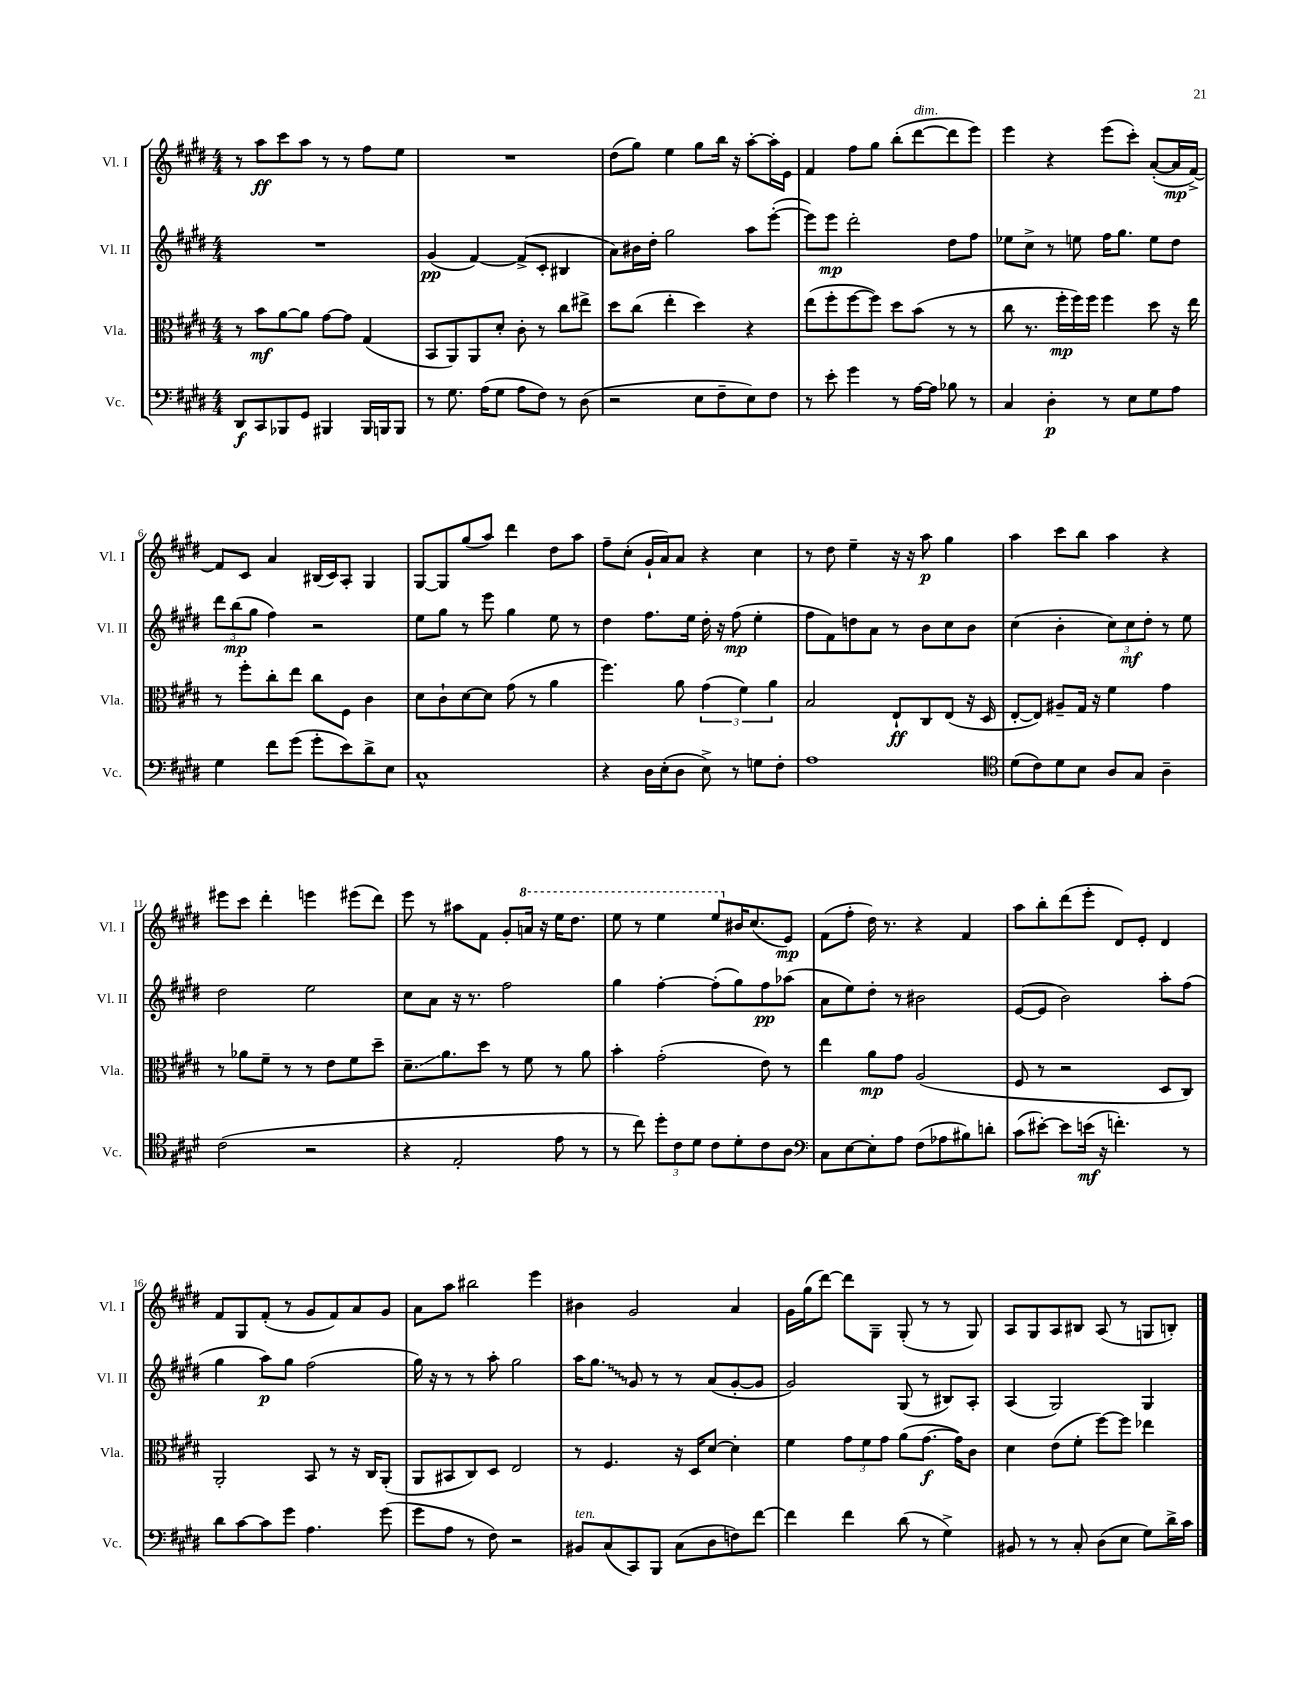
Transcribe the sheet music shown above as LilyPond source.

<<
\new StaffGroup <<
\new Staff = "s0" \with { instrumentName = "Vl. I" shortInstrumentName = "Vl. I" } {
    \clef treble \key e \major \numericTimeSignature \time 4/4
    r8 a''8\ff cis'''8 a''8 r8 r8 fis''8 e''8 |
    R1 |
    dis''8( gis''8) e''4 gis''8 b''16 r16 a''8~-. a''16-. e'16 |
    fis'4 fis''8 gis''8 b''8-.( dis'''8~^\markup { \italic "dim." } dis'''8 e'''8) |
    e'''4 r4 e'''8( cis'''8-.) a'8~-.( a'16\mp fis'16~->) |
    fis'8 cis'8 a'4 bis16( cis'16) a8-. gis4 |
    gis8~ gis8 gis''8( a''8) dis'''4 dis''8 a''8 |
    fis''8-- cis''8-.( gis'16-! a'16) a'8 r4 cis''4 |
    r8 dis''8 e''4-- r16 r16 a''8\p gis''4 |
    a''4 cis'''8 b''8 a''4 r4 |
    eis'''8 cis'''8 dis'''4-. e'''4 eis'''8( dis'''8) |
    e'''8 r8 ais''8 fis'8 gis'8-. \ottava #1 a''16 r16 e'''16 dis'''8. |
    e'''8 r8 e'''4 e'''8 \ottava #0 bis'16 cis''8.( e'8\mp) |
    fis'8( fis''8-. dis''16) r8. r4 fis'4 |
    a''8 b''8-. dis'''8( e'''8-. dis'8) e'8-. dis'4 |
    fis'8 gis8 fis'8-.( r8 gis'8 fis'8) a'8 gis'8 |
    a'8 a''8 bis''2 e'''4 |
    bis'4 gis'2 a'4 |
    gis'16 gis''16( dis'''8~) dis'''8 gis8-- gis8-.( r8 r8 gis8) |
    a8 gis8 a8 bis8 a8( r8 g8 b8-.) \bar "|." |
}
\new Staff = "s1" \with { instrumentName = "Vl. II" shortInstrumentName = "Vl. II" } {
    \clef treble \key e \major \numericTimeSignature \time 4/4
    R1 |
    gis'4\pp( fis'4~) fis'8->( cis'8-. bis4 |
    a'8) bis'16 dis''16-. gis''2 a''8 e'''8~-.( |
    e'''8) e'''8\mp dis'''2-. dis''8 fis''8 |
    ees''8 cis''8-> r8 e''8 fis''16 gis''8. e''8 dis''8 |
    \tuplet 3/2 { dis'''8 b''8\mp( gis''8 } fis''4) r2 |
    e''8 gis''8 r8 e'''8 gis''4 e''8 r8 |
    dis''4 fis''8. e''16 dis''16-. r16 fis''8\mp( e''4-. |
    fis''8 fis'8) d''8 a'8 r8 b'8 cis''8 b'8 |
    cis''4( b'4-. \tuplet 3/2 { cis''8) cis''8\mf dis''8-. } r8 e''8 |
    dis''2 e''2 |
    cis''8 a'8 r16 r8. fis''2 |
    gis''4 fis''4~-. fis''8-.( gis''8) fis''8\pp aes''8( |
    a'8 e''8) dis''8-. r8 bis'2 |
    e'8~( e'8 b'2) a''8-. fis''8( |
    gis''4 a''8\p) gis''8 fis''2( |
    gis''16) r16 r8 r8 a''8-. gis''2 |
    a''16 \once \override Glissando.style = #'zigzag gis''8.\glissando gis'8 r8 r8 a'8( gis'8~-. gis'8 |
    gis'2) gis8( r8 bis8) a8-. |
    a4( gis2) gis4 \bar "|." |
}
\new Staff = "s2" \with { instrumentName = "Vla." shortInstrumentName = "Vla." } {
    \clef alto \key e \major \numericTimeSignature \time 4/4
    r8 b'8\mf a'8~ a'8 gis'8~ gis'8 gis4( |
    b,8 a,8) a,8 dis'8-. cis'8-. r8 cis''8 eis''8-> |
    dis''8 cis''8( e''4-. dis''4) r4 |
    e''8( fis''8-. fis''8~ fis''8) dis''8 b'8( r8 r8 |
    cis''8 r8. fis''16-.\mp fis''16) fis''16 fis''4 dis''8 r16 e''16 |
    r8 fis''8-. cis''8-. e''8 cis''8 fis8 cis'4 |
    dis'8 cis'8-! dis'8~ dis'8 gis'8( r8 a'4 |
    fis''4.) a'8 \tuplet 3/2 { gis'4( fis'4) a'4 } |
    b2 e8-!\ff cis8 e8( r16 dis16 |
    e8~-. e8) ais8-- gis16 r16 fis'4 gis'4 |
    r8 aes'8 fis'8-- r8 r8 e'8 fis'8 dis''8-- |
    dis'8.--\glissando a'8. dis''8 r8 fis'8 r8 a'8 |
    b'4-. gis'2-.( e'8) r8 |
    e''4 a'8\mp gis'8 a2( |
    fis8 r8 r2 dis8 cis8) |
    a,2-. b,8 r8 r16 cis16 a,8-.( |
    a,8 bis,8 cis8) dis8 e2 |
    r8 fis4. r16 dis16 dis'8~ dis'4-. |
    fis'4 \tuplet 3/2 { gis'8 fis'8 gis'8 } a'8( gis'8.~\f gis'16) cis'8 |
    dis'4 e'8( fis'8-. fis''8~) fis''8 ees''4 \bar "|." |
}
\new Staff = "s3" \with { instrumentName = "Vc." shortInstrumentName = "Vc." } {
    \clef bass \key e \major \numericTimeSignature \time 4/4
    dis,8\f cis,8 bes,,8 gis,8 bis,,4 bis,,16 b,,16 b,,8 |
    r8 gis8. a16( gis8 a8 fis8) r8 dis8( |
    r2 e8 fis8-- e8) fis8 |
    r8 e'8-. gis'4 r8 a16~ a16 bes8 r8 |
    cis4 dis4-.\p r8 e8 gis8 a8 |
    gis4 fis'8 gis'8( gis'8-. e'8) dis'8-> e8 |
    cis1-^ |
    r4 dis16 e16-.( dis8 e8->) r8 g8 fis8-. |
    a1 |
    \clef tenor dis'8( cis'8) dis'8 b8 a8 gis8 a4-- |
    cis'2( r2 |
    r4 e2-. e'8 r8 |
    r8 cis''8) \tuplet 3/2 { dis''8-. cis'8 dis'8 } cis'8 dis'8-. cis'8 a8 |
    \clef bass cis8 e8~ e8-. a8 fis8( aes8 bis8) d'8-. |
    cis'8( eis'8~-.) eis'8 e'16\mf( r16 f'4.-.) r8 |
    dis'8 cis'8~ cis'8 gis'8 a4. gis'8( |
    gis'8 a8 r8 fis8) r2 |
    bis,8^\markup { \italic "ten." } cis8( cis,8) b,,8 cis8( dis8 f8) fis'8~ |
    fis'4 fis'4 dis'8( r8 gis4->) |
    bis,8 r8 r8 cis8-. dis8( e8 gis8) dis'16-> cis'16 \bar "|." |
}
>>
>>
